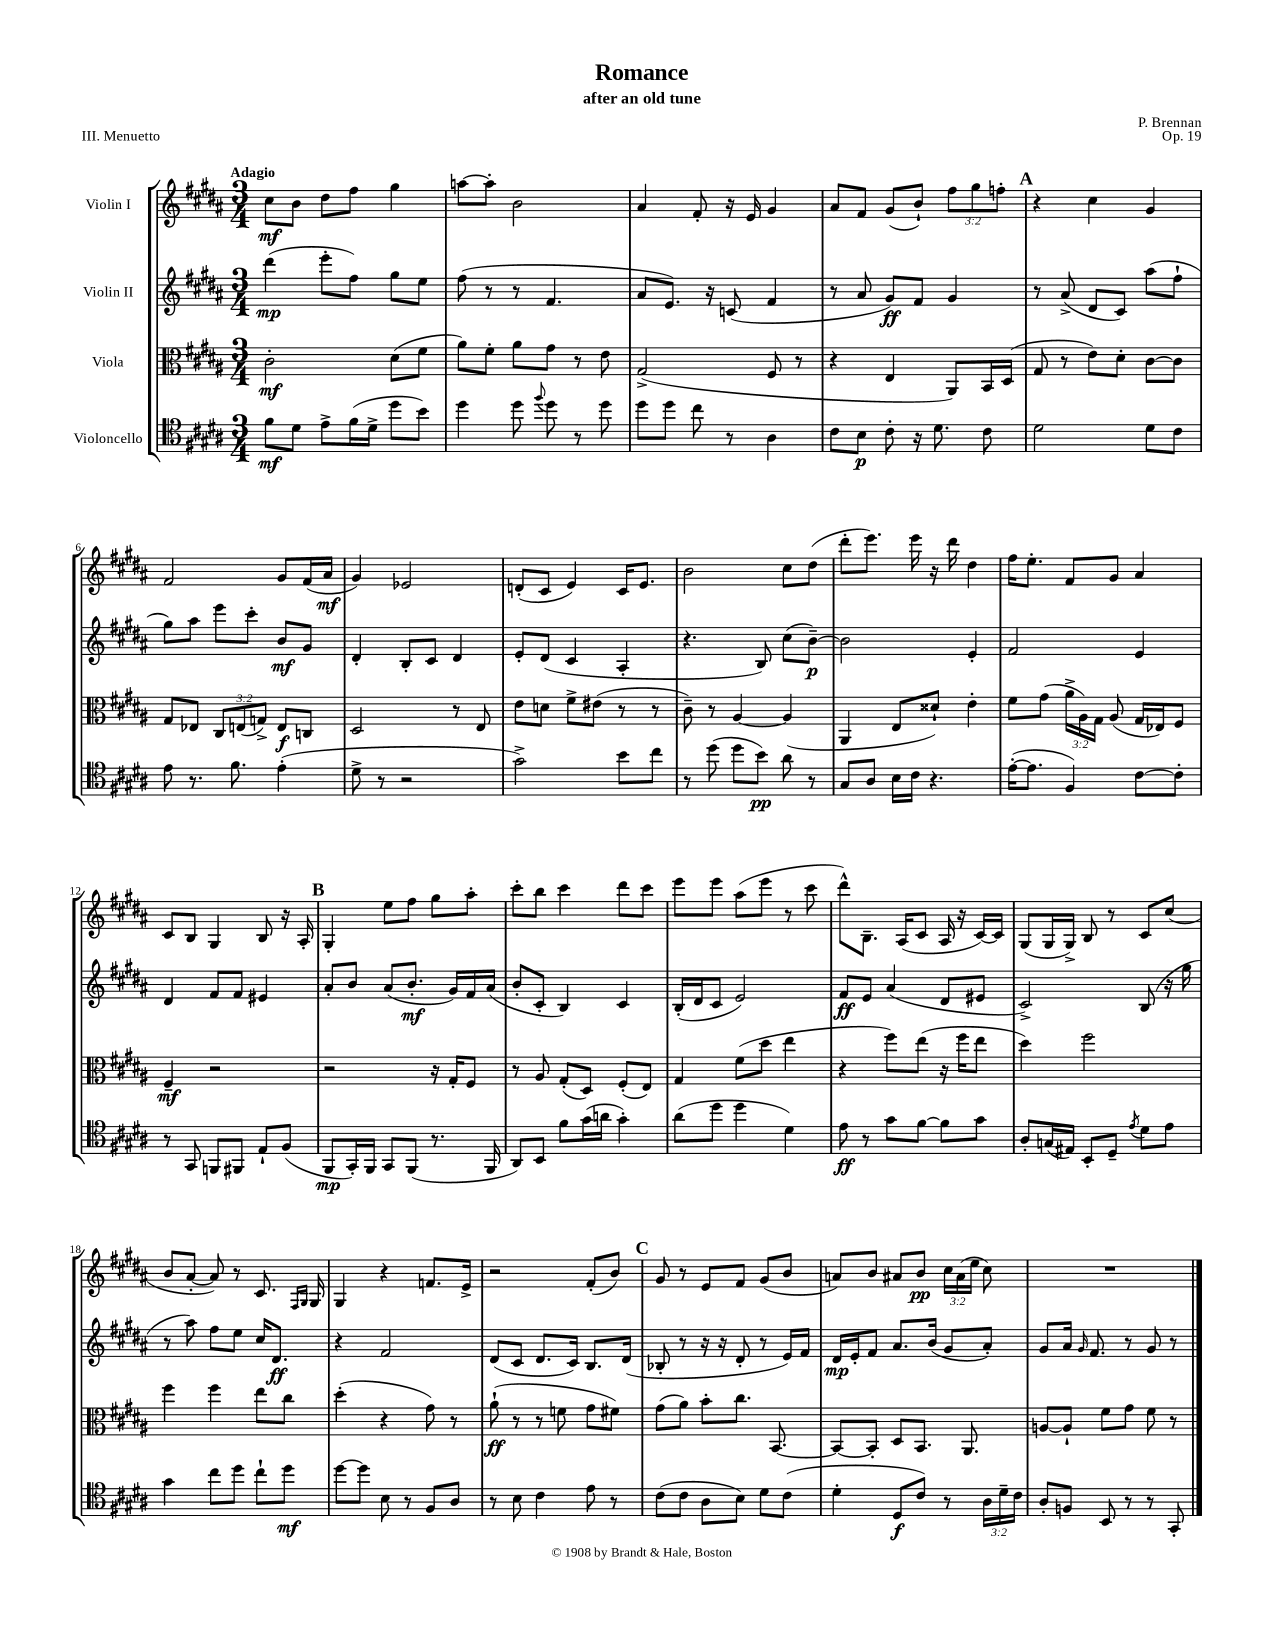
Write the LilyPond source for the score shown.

\header { title = "Romance" composer = "P. Brennan" subtitle = "after an old tune" opus = "Op. 19" piece = "III. Menuetto" }
<<
\new StaffGroup <<
\new Staff = "s0" \with { instrumentName = "Violin I" } {
    \clef treble \key b \major \numericTimeSignature \time 3/4 \override Staff.TupletNumber.text = #tuplet-number::calc-fraction-text \tempo "Adagio"
    \autoBeamOff cis''8[\mf b'8] dis''8[ fis''8] gis''4 |
    a''8[~ a''8]-. b'2 |
    ais'4 fis'8-. r16 e'16 gis'4 |
    ais'8[ fis'8] gis'8[( b'8]-!) \tuplet 3/2 { fis''8[ gis''8 f''8]-. } |
    \mark \markup { \bold "A" } r4 cis''4 gis'4 |
    fis'2 gis'8[ fis'16( ais'16]\mf |
    gis'4) ees'2 |
    d'8[-.( cis'8] e'4) cis'16[ e'8.] |
    b'2 cis''8[ dis''8]( |
    dis'''8[-. e'''8.]) e'''16 r16 dis'''16 dis''4 |
    fis''16[ e''8.]-. fis'8[ gis'8] ais'4 |
    cis'8[ b8] gis4 b8 r16 ais16-. |
    \mark \markup { \bold "B" } gis4-. e''8[ fis''8] gis''8[ ais''8]-. |
    cis'''8[-. b''8] cis'''4 dis'''8[ cis'''8] |
    e'''8[ e'''8] ais''8[( e'''8] r8 cis'''8 |
    dis'''8[-^) b8.]-- ais16[( cis'8] ais16 r16 cis'16[~) cis'16] |
    gis8[( gis16 gis16]->) b8 r8 cis'8[ cis''8]( |
    b'8[ ais'8]~-. ais'8) r8 cis'8. \grace { fis16[ gis16] } gis16 |
    gis4 r4 f'8.[ e'16]-> |
    r2 fis'8[-.( b'8]) |
    \mark \markup { \bold "C" } gis'8 r8 e'8[ fis'8] gis'8[( b'8] |
    a'8[) b'8] ais'8[ b'8]\pp \tuplet 3/2 { cis''16[ ais'16( e''16] } cis''8) |
    R2. \bar "|." |
}
\new Staff = "s1" \with { instrumentName = "Violin II" } {
    \clef treble \key b \major \numericTimeSignature \time 3/4
    \autoBeamOff dis'''4\mp( e'''8[-. fis''8]) gis''8[ e''8] |
    fis''8( r8 r8 fis'4. |
    ais'8[ e'8.]) r16 c'8( fis'4 |
    r8 ais'8 gis'8[\ff) fis'8] gis'4 |
    \mark \markup { \bold "A" } r8 ais'8->( dis'8[ cis'8]) ais''8[( fis''8]-! |
    gis''8[) ais''8] e'''8[ cis'''8]-. b'8[\mf gis'8] |
    dis'4-. b8[-. cis'8] dis'4 |
    e'8[-. dis'8]( cis'4 ais4-. |
    r4. b8) cis''8[( b'8]~--\p) |
    b'2 e'4-. |
    fis'2 e'4 |
    dis'4 fis'8[ fis'8] eis'4 |
    \mark \markup { \bold "B" } ais'8[-. b'8] ais'8[( b'8.]-.\mf gis'16[) fis'16 ais'16]( |
    b'8[-. cis'8]-. b4) cis'4 |
    b16[-.( dis'16 cis'8] e'2) |
    fis'8[\ff e'8] ais'4( dis'8[ eis'8] |
    cis'2->) b8( r16 gis''16 |
    r8 ais''8) fis''8[ e''8] cis''16[ dis'8.]\ff |
    r4 fis'2 |
    dis'8[( cis'8] dis'8.[ cis'16]) b8.[ dis'16]( |
    \mark \markup { \bold "C" } bes8-. r8 r16 r16 dis'8-. r8 e'16[) fis'16] |
    dis'16[\mp e'16-. fis'8] ais'8.[ b'16]( gis'8[ ais'8]-.) |
    gis'8[ ais'16] \grace { gis'16 } fis'8. r8 gis'8 r8 \bar "|." |
}
\new Staff = "s2" \with { instrumentName = "Viola" } {
    \clef alto \key b \major \numericTimeSignature \time 3/4 \override Staff.TupletNumber.text = #tuplet-number::calc-fraction-text
    \autoBeamOff cis'2-.\mf dis'8[( fis'8] |
    ais'8[) fis'8]-. ais'8[ gis'8] r8 e'8 |
    gis2->( fis8 r8 |
    r4 e4 ais,8[) b,16 dis16]( |
    \mark \markup { \bold "A" } gis8 r8 e'8[) dis'8]-. cis'8[~ cis'8] |
    gis8[ ees8] \tuplet 3/2 { cis8[ e8( g8]->) } e8[\f c8] |
    dis2 r8 e8 |
    e'8[ d'8] fis'8[-> eis'8]( r8 r8 |
    cis'8--) r8 ais4~ ais4( |
    ais,4 e8[ disis'8]-!) e'4-. |
    fis'8[ gis'8]( \tuplet 3/2 { ais'16[-> ais16) gis16] } ais8( gis16[ ees16) fis8] |
    fis4--\mf r2 |
    \mark \markup { \bold "B" } r2 r16 gis16[-. fis8] |
    r8 ais8 gis8[-.( dis8]) fis8[-.( e8]) |
    gis4 fis'8[( dis''8] e''4 |
    r4 fis''8[) e''8]( r16 fis''16[ e''8] |
    dis''4) fis''2 |
    fis''4 fis''4 e''8[ cis''8] |
    dis''4-.( r4 gis'8) r8 |
    ais'8-!\ff( r8 r8 f'8 gis'8[ fis'8]) |
    \mark \markup { \bold "C" } gis'8[( ais'8]) b'8[-. cis''8.] b,8.~ |
    b,8[~ b,8]-. dis8[ b,8.] ais,8. |
    a8[~ a8]-! fis'8[ gis'8] fis'8 r8 \bar "|." |
}
\new Staff = "s3" \with { instrumentName = "Violoncello" } {
    \clef tenor \key b \major \numericTimeSignature \time 3/4 \override Staff.TupletNumber.text = #tuplet-number::calc-fraction-text
    \autoBeamOff fis'8[\mf dis'8] e'8[-> fis'16( dis'16]-> dis''8[ b'8]) |
    dis''4 dis''8 \appoggiatura { fis''8 } dis''8 r8 dis''8 |
    dis''8[ dis''8] cis''8 r8 ais4 |
    cis'8[ b8]\p cis'8-. r16 dis'8. cis'8 |
    \mark \markup { \bold "A" } dis'2 dis'8[ cis'8] |
    e'8 r8. fis'8. e'4-.( |
    dis'8-> r8 r2 |
    gis'2->) b'8[ cis''8] |
    r8 dis''8( dis''8[ b'8]\pp) ais'8 r8 |
    gis8[ ais8] b16[ cis'16] r4. |
    e'16[~-.( e'8.] fis4) cis'8[~ cis'8]-. |
    r8 gis,8 f,8[ fis,8] e8[-! fis8]( |
    \mark \markup { \bold "B" } fis,8[\mp gis,16-.) fis,16] gis,8[ fis,8]( r8. fis,16 |
    ais,8[) b,8] fis'8[ gis'16( a'16] gis'4-.) |
    ais'8[( dis''8] dis''4 dis'4) |
    e'8\ff r8 gis'8[ fis'8]~ fis'8[ gis'8] |
    ais8[-. g16( eis16]) b,8[-. dis8]-- \acciaccatura { e'8 } dis'8[ e'8] |
    gis'4 cis''8[ dis''8] cis''8[-! dis''8]\mf |
    dis''8[~ dis''8] b8 r8 fis8[ ais8] |
    r8 b8 cis'4 e'8 r8 |
    \mark \markup { \bold "C" } cis'8[( cis'8] ais8[ b8]) dis'8[ cis'8]( |
    dis'4-. dis8[\f cis'8]) r8 \tuplet 3/2 { ais16[ dis'16-- cis'16] } |
    ais8[-. f8] b,8 r8 r8 gis,8-. \bar "|." |
}
>>
>>
